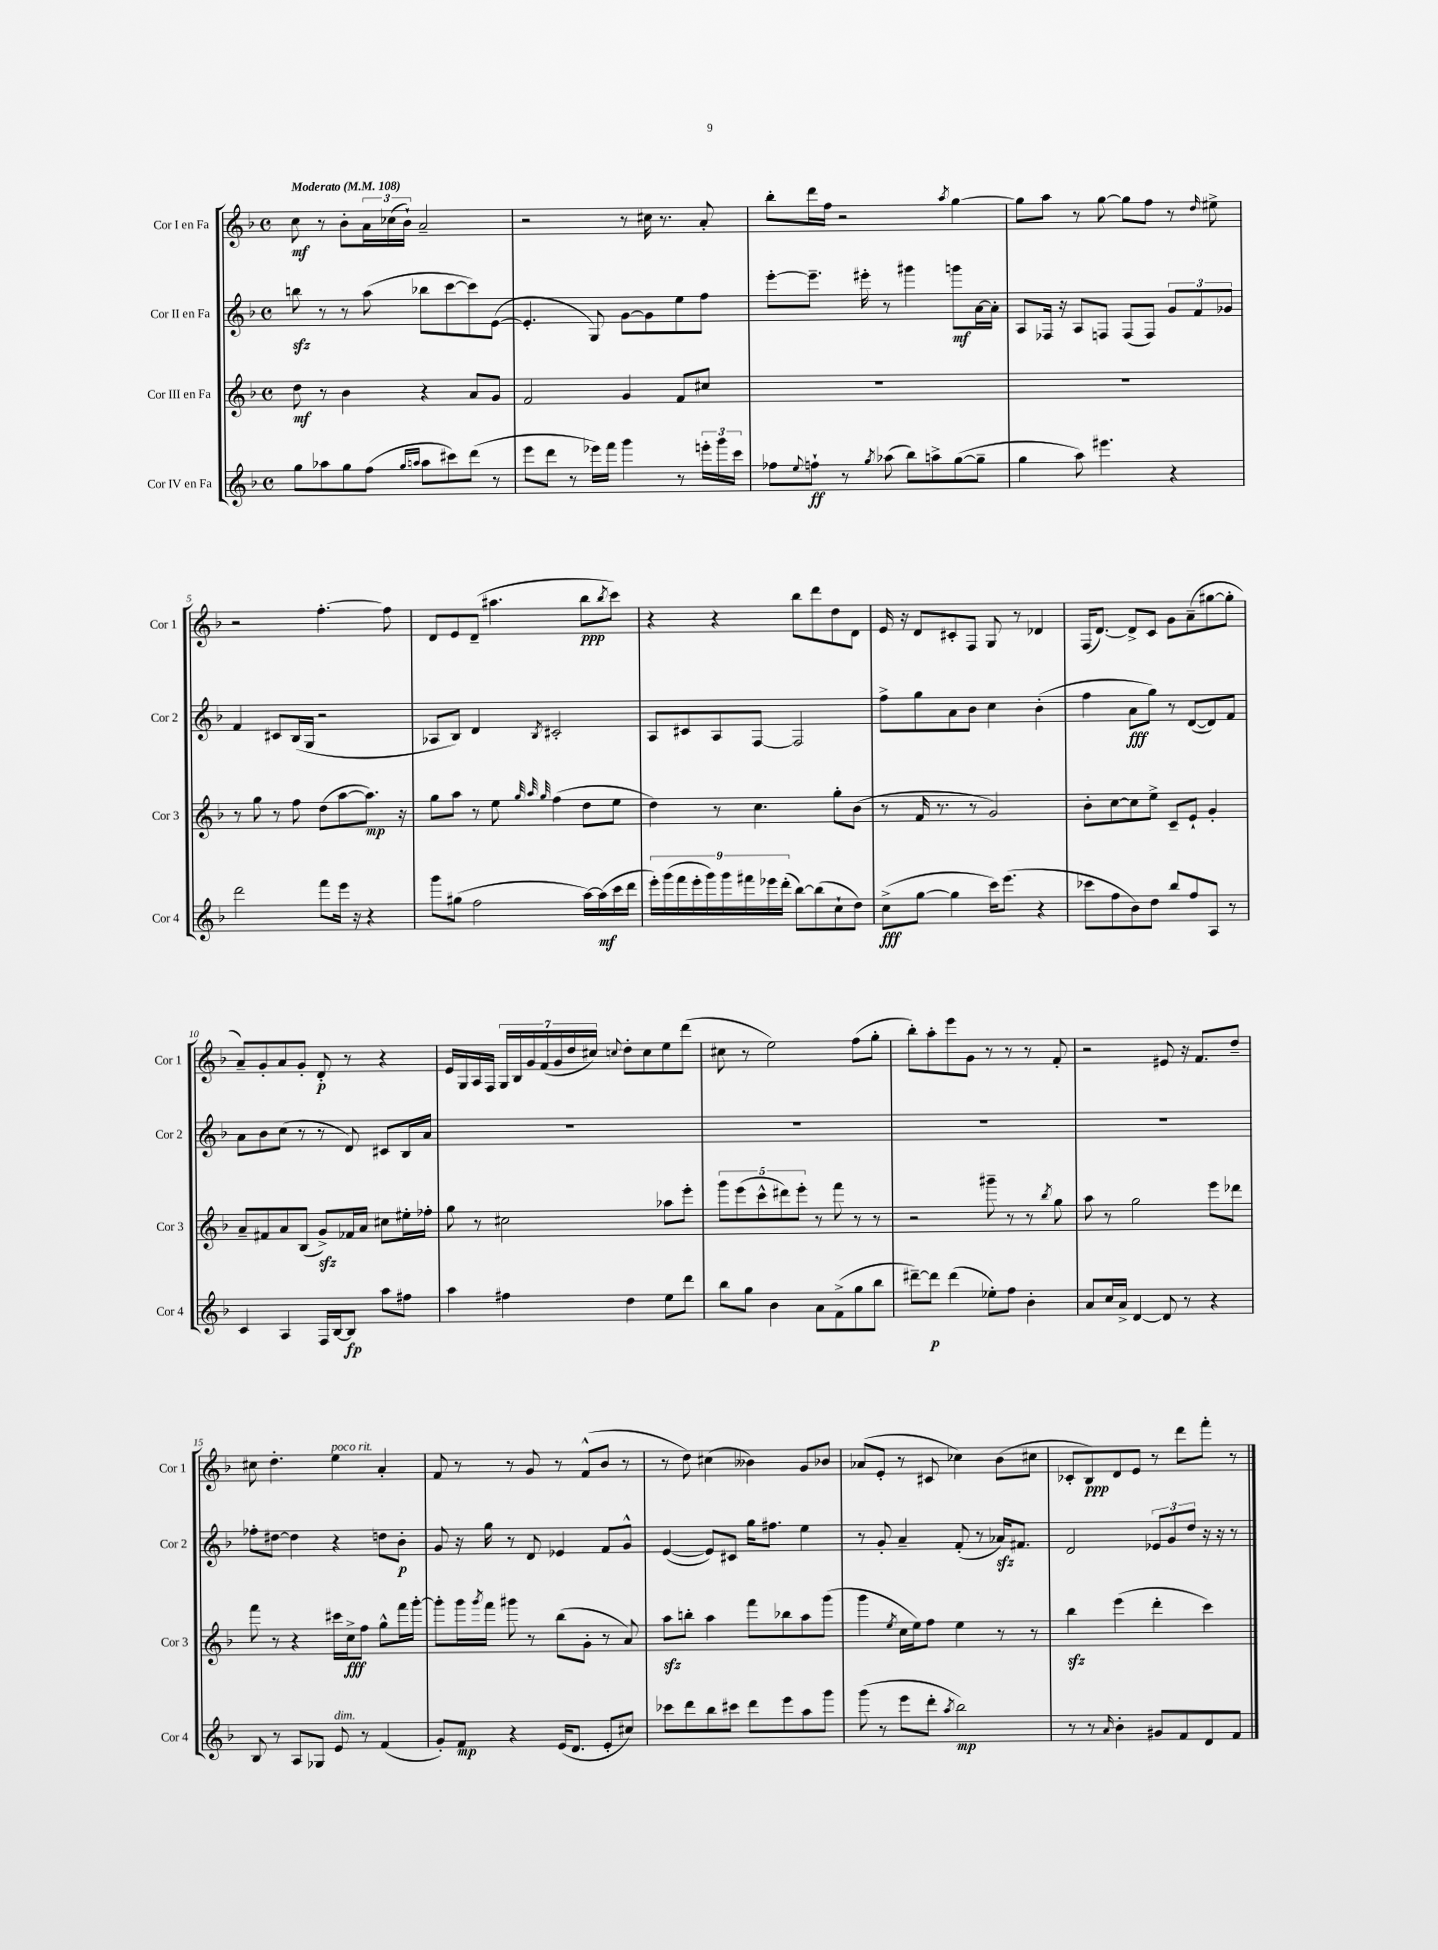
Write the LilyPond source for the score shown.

<<
\new StaffGroup <<
\new Staff = "s0" \with { instrumentName = "Cor I en Fa" shortInstrumentName = "Cor 1" } {
    \clef treble \key f \major \defaultTimeSignature \time 4/4 \tempo "Moderato" 4 = 108
    c''8\mf r8 bes'8-. \tuplet 3/2 { a'16 ces''16( bes'16-!) } a'2-- |
    r2 r8 cis''16 r8. a'8-. |
    bes''8-. d'''16 f''16 r2 \acciaccatura { a''8 } g''4~ |
    g''8 a''8 r8 g''8~ g''8 f''8 r8 \grace { d''16 } eis''8-> |
    r2 f''4.~-. f''8 |
    d'8 e'8 d'8--( ais''4. bes''8\ppp \acciaccatura { bes''8 } c'''8) |
    r4 r4 bes''8 d'''8 d''8 d'8 |
    e'16 r16 d'8 cis'8-. f8 g8 r8 des'4 |
    f16( d'8.~) d'8-> c'8 g'8 a'8--( gis''8~ gis''8-. |
    a'8--) g'8-. a'8 g'8-. d'8-.\p r8 r4 |
    e'16 g16 a16 f16 \tuplet 7/4 { g16 bes16 g'16 f'16( g'16 d''16 cis''16) } \appoggiatura { c''8 } d''8-. c''8 e''8 d'''8( |
    cis''8 r8 e''2) f''8( g''8-. |
    bes''8-.) a''8-. e'''8 g'8 r8 r8 r8 f'8-. |
    r2 eis'8 r16 f'8. d''8-- |
    cis''8 d''4.-. e''4^\markup { \italic "poco rit." } a'4-. |
    f'8 r8 r8 g'8 r8 f'8-^( bes'8 r8 |
    r8 d''8) cis''4( beses'4) g'8 bes'8 |
    aes'8( e'8-. r8 cis'8 ces''4) bes'8( cis''8 |
    ces'8-. bes8\ppp) d'8 e'8 r8 d'''8 f'''8-. r8 \bar "|." |
}
\new Staff = "s1" \with { instrumentName = "Cor II en Fa" shortInstrumentName = "Cor 2" } {
    \clef treble \key f \major \defaultTimeSignature \time 4/4
    b''8\sfz r8 r8 a''8( bes''8 c'''8~ c'''8) e'8~( |
    e'4.-. g8) g'8~ g'8 e''8 f''8 |
    e'''8~-. e'''8.-- eis'''16-. r8 gis'''4 g'''8\mf a'16~ a'16-. |
    a8 fes16 r16 a8 f8 f8( f8) \tuplet 3/2 { g'8 f'8 ges'8 } |
    f'4 cis'8 bes16( g16 r2 |
    aes8 bes8) d'4 \acciaccatura { bes8 } cis'2-. |
    a8 cis'8 a8 f8~ f2 |
    f''8-> g''8 a'8 bes'8 c''4 bes'4-.( |
    f''4 a'8\fff g''8) r8 d'8~( d'8) f'8 |
    a'8 bes'8 c''8( r8 r8 d'8) cis'8 bes16 a'16 |
    R1 |
    R1 |
    R1 |
    R1 |
    fes''8-. dis''8~ dis''4 r4 d''8 bes'8-.\p |
    g'8 r16 g''16 r8 d'8 ees'4 f'8 g'8-^ |
    e'4~( e'8) cis'8 g''16 fis''8. e''4 |
    r8 g'8-. a'4-- f'8-.( r8 aes'16\sfz) fis'8. |
    d'2 \tuplet 3/2 { ees'8 g'8 d''8 } r16 r16 r8 \bar "|." |
}
\new Staff = "s2" \with { instrumentName = "Cor III en Fa" shortInstrumentName = "Cor 3" } {
    \clef treble \key f \major \defaultTimeSignature \time 4/4
    d''8\mf r8 bes'4 r4 a'8 g'8 |
    f'2 g'4 f'8 cis''8 |
    R1 |
    R1 |
    r8 g''8 r8 f''8 d''8( a''8~ a''8.\mp) r16 |
    g''8 a''8 r8 e''8 \grace { g''32 a''32 g''32 } f''4( d''8 e''8 |
    d''4) r8 c''4. g''8-. bes'8( |
    r8 f'16 r8. r8 g'2) |
    bes'8-. c''8~ c''8 e''8-> c'8-- e'8-! g'4-. |
    a'8-- fis'8 a'8 bes8( g'8->\sfz) fes'16 a'16 cis''8 eis''16-. fes''16-. |
    g''8 r8 cis''2 aes''8 e'''8-. |
    \tuplet 5/4 { g'''8 e'''8( c'''8-^ dis'''8) e'''8-. } r8 f'''8 r8 r8 |
    r2 gis'''8-- r8 r8 \acciaccatura { bes''8 } g''8 |
    a''8 r8 g''2 e'''8 des'''8 |
    f'''8 r8 r4 cis'''16 c''16->\fff f''8 g''8-^ f'''16 g'''16~-. |
    g'''8-. g'''16 \acciaccatura { g'''8 } f'''16 gis'''8 r8 bes''8( g'8-. r8 a'8) |
    a''8\sfz b''8-. a''4 f'''8 bes''8 a''8 g'''8( |
    g'''4 \acciaccatura { e''8 } c''16 e''16) f''8 e''4 r8 r8 |
    bes''4\sfz e'''4( d'''4-. c'''4) \bar "|." |
}
\new Staff = "s3" \with { instrumentName = "Cor IV en Fa" shortInstrumentName = "Cor 4" } {
    \clef treble \key f \major \defaultTimeSignature \time 4/4
    g''8 aes''8 g''8 f''8( \grace { g''16 a''16 } a''8 cis'''8) d'''8( r8 |
    e'''8 d'''8 r8 ees'''16) f'''16 g'''4 r8 \tuplet 3/2 { e'''16-. g'''16 c'''16 } |
    fes''8 \appoggiatura { e''8 } f''8-!\ff r8 \acciaccatura { g''8 } aes''8( bes''8) a''8-> g''8~( g''8-- |
    g''4 a''8) eis'''4. r4 |
    d'''2 f'''8 e'''16 r16 r4 |
    g'''8 gis''8( f''2 a''16~) a''16\mf( c'''16 d'''16 |
    \tuplet 9/8 { e'''16-.) g'''16( f'''16 e'''16-. g'''16) g'''16 fis'''16 ees'''16 d'''16-.( } bes''8~) bes''8( c''8-! d''8) |
    c''8->\fff( g''8~ g''4 c'''16) e'''8.( r4 |
    ces'''8 f''8 bes'8) d''8 bes''8 f''8 a8 r8 |
    c'4 a4 f16 bes16~ bes8\fp a''8 fis''8 |
    a''4 fis''4 d''4 e''8 d'''8 |
    bes''8 g''8 bes'4 a'8 f'8->( g''8 bes''8 |
    dis'''8~--) dis'''8\p dis'''4( ees''8-.) f''8 bes'4-. |
    a'8 c''16 a'16-> d'4~ d'8 r8 r4 |
    bes8 r8 a8 ges8 e'8^\markup { \italic "dim." } r8 f'4( |
    g'8-.) f'8\mp r4 e'16( d'8. e'8-. cis''8) |
    ces'''8 d'''8 bes''8 cis'''8 d'''8 e'''8 a''8 g'''8 |
    g'''8( r8 e'''8 d'''8-. \acciaccatura { a''8 } bes''2\mp) |
    r8 r8 \grace { a'16 } bes'4-. gis'8 f'8 d'8 f'8 \bar "|." |
}
>>
>>
